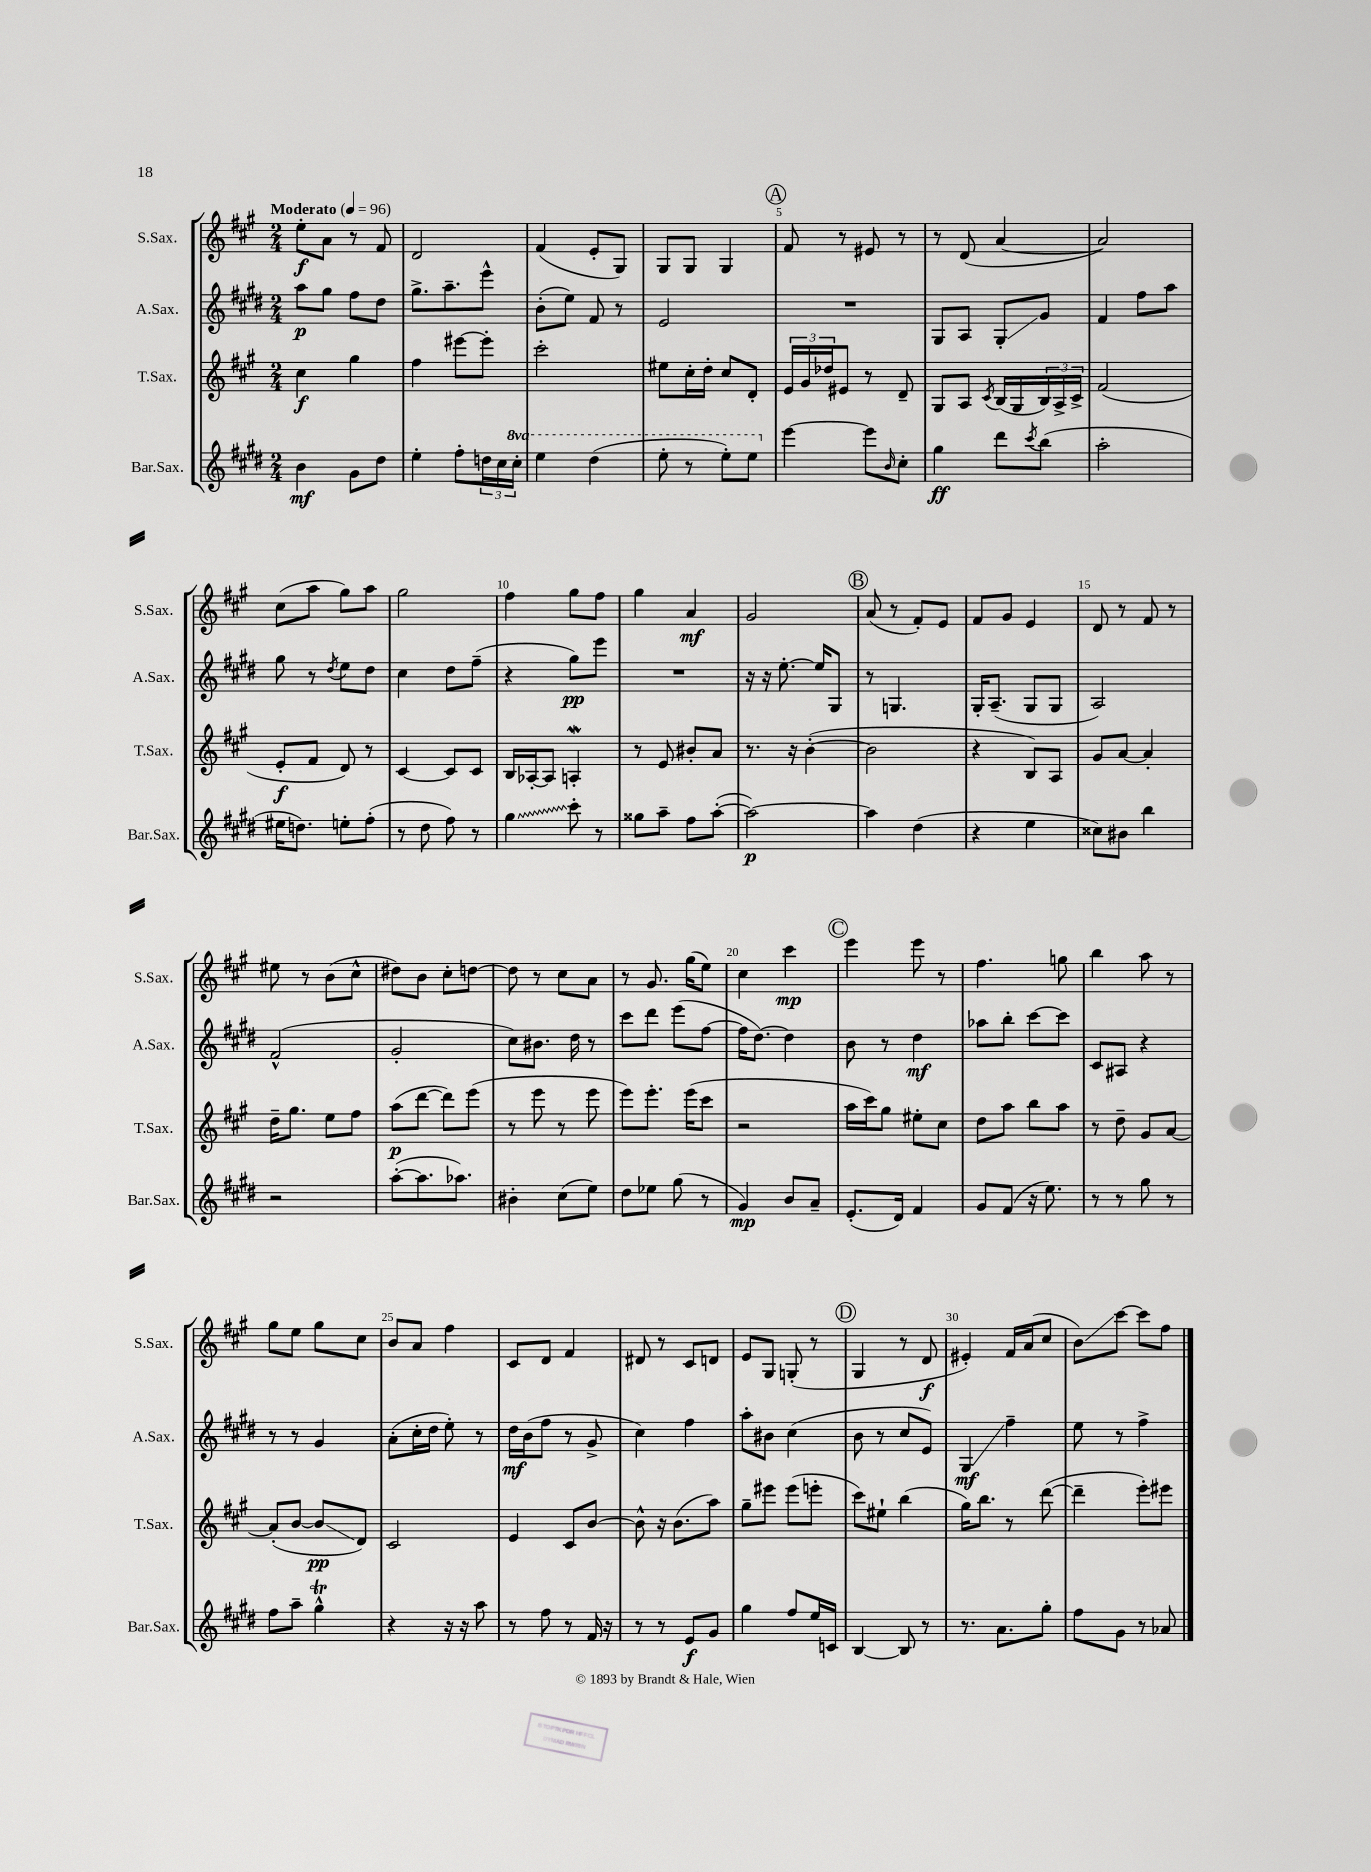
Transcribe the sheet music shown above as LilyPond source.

<<
\new StaffGroup <<
\new Staff = "s0" \with { instrumentName = "S.Sax." shortInstrumentName = "S.Sax." } {
    \clef treble \key a \major \numericTimeSignature \time 2/4 \tempo "Moderato" 4 = 96
    e''8-.\f a'8 r8 fis'8 |
    d'2 |
    fis'4( e'8-. gis8) |
    gis8 gis8 gis4 |
    \mark \markup { \circle "A" } fis'8 r8 eis'8 r8 |
    r8 d'8( a'4~ |
    a'2) |
    cis''8( a''8 gis''8) a''8 |
    gis''2 |
    fis''4 gis''8 fis''8 |
    gis''4 a'4\mf |
    gis'2 |
    \mark \markup { \circle "B" } a'8( r8 fis'8-.) e'8 |
    fis'8 gis'8 e'4 |
    d'8 r8 fis'8 r8 |
    eis''8 r8 b'8( cis''8-^ |
    dis''8) b'8 cis''8-. d''8~ |
    d''8 r8 cis''8 a'8 |
    r8 gis'8. gis''16( e''8) |
    cis''4 cis'''4\mp |
    \mark \markup { \circle "C" } e'''4 e'''8 r8 |
    fis''4. g''8 |
    b''4 a''8 r8 |
    gis''8 e''8 gis''8 cis''8 |
    b'8 a'8 fis''4 |
    cis'8 d'8 fis'4 |
    dis'8 r8 cis'8 d'8 |
    e'8 gis8 g8-.( r8 |
    \mark \markup { \circle "D" } gis4 r8 d'8\f |
    eis'4-.) fis'16 a'16( cis''8 |
    b'8\glissando) cis'''8~ cis'''8 fis''8 \bar "|." |
}
\new Staff = "s1" \with { instrumentName = "A.Sax." shortInstrumentName = "A.Sax." } {
    \clef treble \key e \major \numericTimeSignature \time 2/4
    a''8\p gis''8 fis''8 dis''8 |
    gis''8.-> a''8.-- e'''8-^ |
    b'8-.( e''8) fis'8 r8 |
    e'2 |
    \mark \markup { \circle "A" } R2 |
    gis8 a8 gis8-.\glissando gis'8 |
    fis'4 fis''8 a''8 |
    gis''8 r8 \acciaccatura { dis''8 } e''8 dis''8 |
    cis''4 dis''8 fis''8--( |
    r4 gis''8\pp) e'''8 |
    R2 |
    r16 r16 e''8.~-. e''16 gis8 |
    \mark \markup { \circle "B" } r8 g4. |
    gis16-. a8.--( gis8 gis8 |
    a2) |
    fis'2-^( |
    gis'2-. |
    cis''8) bis'8. dis''16 r8 |
    cis'''8 dis'''8 e'''8( fis''8~ |
    fis''16 dis''8.~) dis''4 |
    \mark \markup { \circle "C" } b'8 r8 dis''4\mf |
    aes''8 b''8-. cis'''8~ cis'''8 |
    cis'8 ais8 r4 |
    r8 r8 gis'4 |
    a'8-.( cis''16-. dis''16 e''8-.) r8 |
    dis''16\mf b'16( fis''8 r8 gis'8-> |
    cis''4) fis''4 |
    a''8-. bis'8 cis''4( |
    \mark \markup { \circle "D" } b'8 r8 cis''8 e'8) |
    gis4\glissando\mf fis''4-- |
    e''8 r8 fis''4-> \bar "|." |
}
\new Staff = "s2" \with { instrumentName = "T.Sax." shortInstrumentName = "T.Sax." } {
    \clef treble \key a \major \numericTimeSignature \time 2/4
    cis''4\f gis''4 |
    fis''4 eis'''8~ eis'''8-. |
    cis'''2-. |
    eis''8 cis''16-. d''16-. cis''8 d'8-. |
    \mark \markup { \circle "A" } \tuplet 3/2 { e'16 gis'16 des''16 } eis'8 r8 d'8-- |
    gis8 a8 \acciaccatura { cis'8 } b16( gis16 \tuplet 3/2 { b16) a16-> cis'16-> } |
    fis'2( |
    e'8-.\f fis'8 d'8) r8 |
    cis'4~ cis'8 cis'8 |
    b16 aes16~-. aes8 a4-.\mordent |
    r8 e'8 bis'8-. a'8 |
    r8. r16 b'4~-.( |
    \mark \markup { \circle "B" } b'2 |
    r4 b8) a8 |
    gis'8 a'8~ a'4-. |
    d''16-- gis''8. e''8 fis''8 |
    a''8\p( d'''8~ d'''8) e'''8( |
    r8 e'''8 r8 e'''8 |
    e'''8) e'''8.-. e'''16( cis'''8 |
    r2 |
    \mark \markup { \circle "C" } a''16 cis'''16) gis''8 eis''8-. cis''8 |
    d''8 a''8 b''8 a''8 |
    r8 d''8-- gis'8 a'8~ |
    a'8-.( b'8~ b'8\glissando\pp d'8) |
    cis'2 |
    e'4 cis'8 b'8~ |
    b'8-^ r16 b'8.( a''8) |
    gis''8-- eis'''8 eis'''8( e'''8-. |
    \mark \markup { \circle "D" } cis'''8) eis''8-! b''4( |
    gis''16) b''8. r8 d'''8~( |
    d'''4-- e'''8-.) eis'''8 \bar "|." |
}
\new Staff = "s3" \with { instrumentName = "Bar.Sax." shortInstrumentName = "Bar.Sax." } {
    \clef treble \key e \major \numericTimeSignature \time 2/4 \set Staff.ottavationMarkups = #ottavation-simple-ordinals
    b'4\mf gis'8 dis''8 |
    e''4-. fis''8-. \tuplet 3/2 { d''16 cis''16 \ottava #1 cis'''16-. } |
    e'''4 dis'''4( |
    e'''8-. r8 e'''8-.) e'''8 \ottava #0 |
    \mark \markup { \circle "A" } e'''4~ e'''8 \grace { b'16 } cis''8-. |
    gis''4\ff dis'''8 \acciaccatura { cis'''8 } b''8( |
    a''2-. |
    eis''16 d''8.) e''8-. fis''8-.( |
    r8 dis''8 fis''8) r8 |
    \once \override Glissando.style = #'zigzag gis''4\glissando cis'''8-. r8 |
    gisis''8 a''8-- fis''8 a''8~-.( |
    a''2~\p) |
    \mark \markup { \circle "B" } a''4 dis''4( |
    r4 e''4 |
    cisis''8) bis'8 b''4 |
    r2 |
    a''8~-.( a''8. aes''8.) |
    bis'4-. cis''8( e''8) |
    dis''8 ees''8 gis''8( r8 |
    gis'4\mp) b'8 a'8-- |
    \mark \markup { \circle "C" } e'8.-.( dis'16) fis'4 |
    gis'8 fis'8( r16 e''8.) |
    r8 r8 gis''8 r8 |
    fis''8 a''8-- gis''4-^\trill |
    r4 r16 r16 a''8 |
    r8 fis''8 r8 fis'16 r16 |
    r8 r8 e'8\f gis'8 |
    gis''4 fis''8 e''16 c'16 |
    \mark \markup { \circle "D" } b4~ b8 r8 |
    r8. a'8. gis''8-. |
    fis''8 gis'8 r8 aes'8 \bar "|." |
}
>>
>>
\layout { \context { \Score \override BarNumber.break-visibility = ##(#f #t #t) barNumberVisibility = #(every-nth-bar-number-visible 5) } }
